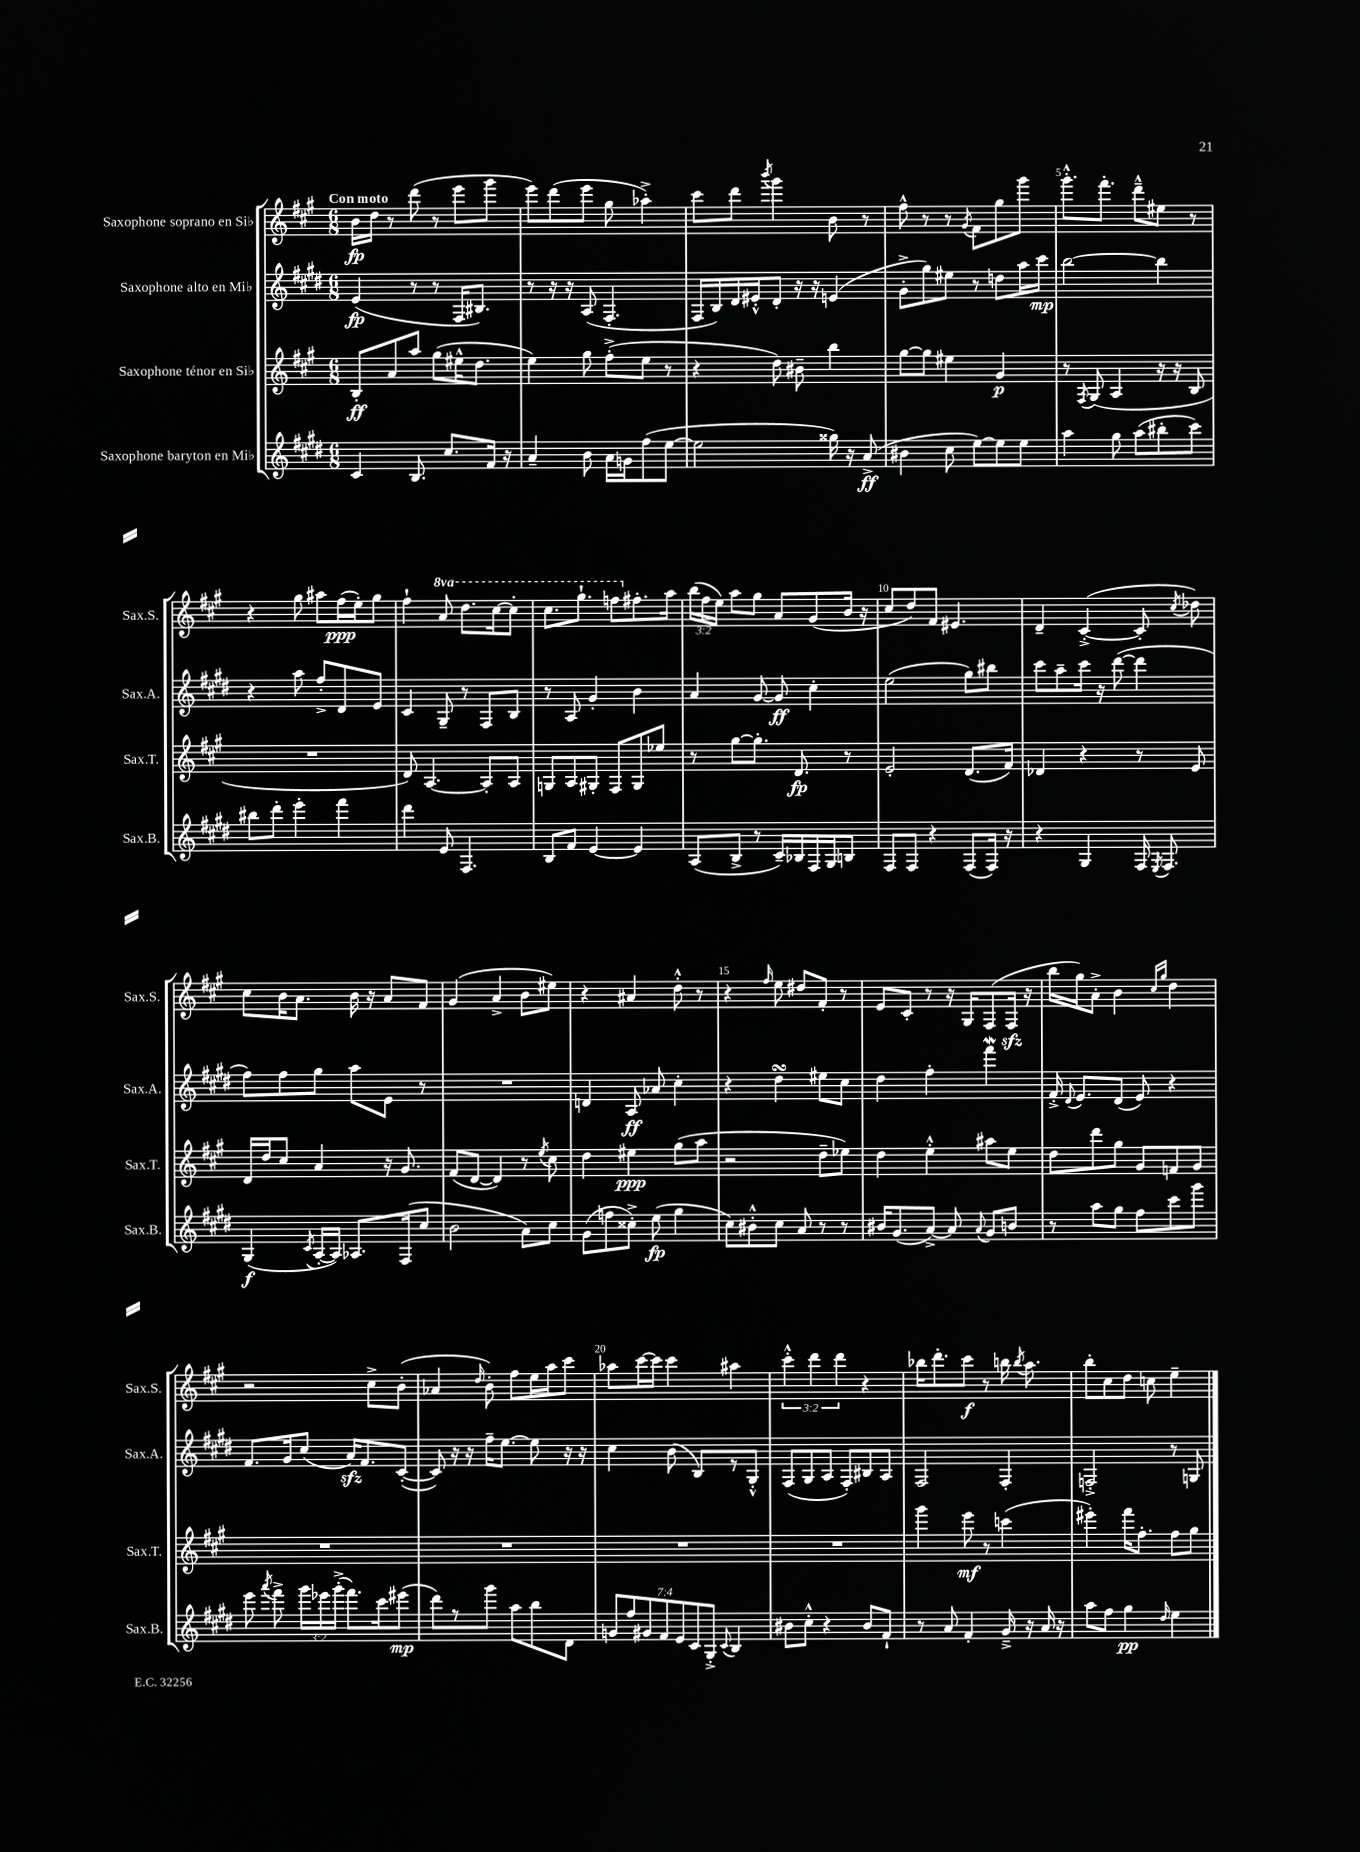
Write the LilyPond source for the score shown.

<<
\new StaffGroup <<
\new Staff = "s0" \with { instrumentName = "Saxophone soprano en Sib" shortInstrumentName = "Sax.S." } {
    \clef treble \key a \major \numericTimeSignature \time 6/8 \override Staff.TupletNumber.text = #tuplet-number::calc-fraction-text \set Staff.ottavationMarkups = #ottavation-simple-ordinals \tempo "Con moto"
    \autoBeamOff b'16[\fp d''16] r8 d'''8( r8 e'''8[ gis'''8] |
    e'''8[) d'''8( e'''8] gis''8 aes''4-.->) |
    cis'''8[ d'''8] \acciaccatura { b'''8 } gis'''4 b'8 r8 |
    fis''8-^ r8 r8 \acciaccatura { gis'8 } fis'8[ gis''8 gis'''8] |
    gis'''8.[-.-^ fis'''8.]-. d'''8[---^ eis''8] r8 |
    r4 gis''8 ais''8[ fis''16\ppp( e''16-.) gis''8] |
    fis''4-! \ottava #1 a''8 d'''8.[ cis'''16~ cis'''8]-. |
    cis'''8.[ gis'''8.]-! f'''8[ \ottava #0 fis''!8.-. a''16] |
    \tuplet 3/2 { b''16[( fis''16 e''16]) } a''8[ gis''8] a'8[ gis'8( b'16] r16 |
    cis''8[ d''8) fis'8] eis'4. |
    d'4-- cis'4~-.->( cis'8-. \acciaccatura { cis''8 } des''8) |
    cis''8[ b'16 a'8.] b'16 r16 a'8[ fis'8] |
    gis'4( a'4-> b'8[ eis''8]) |
    r4 ais'4 d''8-.-^ r8 |
    r4 \grace { fis''16 } e''8 dis''8[ fis'8]-. r8 |
    e'8[ cis'8]-. r8 r16 gis16[ fis8( fis16]\sfz r16 |
    b''16[ gis''16) a'8]-.-> b'4 \grace { cis''16[ gis''16] } d''4 |
    r2 cis''8[-> b'8]-.( |
    aes'4 \grace { d''16 } b'8-.) fis''8[ e''16 a''16 cis'''8] |
    aes''8[ cis'''16~ cis'''16] cis'''4 ais''4 |
    \tuplet 3/2 { cis'''4-.-^ d'''4 d'''4 } r4 |
    bes''16[ d'''8.-. cis'''8]\f r8 b''16 \acciaccatura { b''8 } a''8. |
    b''8[-. cis''8 d''8] c''8 e''4-- \bar "|." |
}
\new Staff = "s1" \with { instrumentName = "Saxophone alto en Mib" shortInstrumentName = "Sax.A." } {
    \clef treble \key e \major \numericTimeSignature \time 6/8
    \autoBeamOff e'4\fp( r8 r8 fis16[ bis8.]) |
    r8 r16 r16 a8( fis4.-. |
    fis16[ b16) dis'16 eis'16-.-^ dis'8]-. r16 r16 e'4( |
    gis'8[-.-> gis''8) eis''8] r8 d''8[ a''16 cis'''16]\mp |
    b''2~ b''4 |
    r4 a''8 fis''8[-.-> dis'8 e'8] |
    cis'4 gis8-- r8 fis8[ b8] |
    r8 a8 gis'4-. b'4 |
    a'4 gis'8~ gis'8\ff cis''4-. |
    e''2( gis''8[) bis''8] |
    cis'''8[ a''8-- cis'''16] r16 dis'''8~( dis'''4 |
    fis''8[) fis''8 gis''8] a''8[ e'8] r8 |
    R2. |
    d'4 a8\ff aes'8 cis''4-. |
    r4 dis''4\turn eis''8[ cis''8] |
    dis''4 fis''4-. fis'''4\mordent |
    fis'16-.-> \appoggiatura { dis'8 } e'8.[ dis'8]( e'8) r4 |
    fis'8.[ gis'16 cis''8]( a'16[\sfz) fis'8. cis'8]~-.( |
    cis'8) r16 r16 fis''16[-- e''8.]~ e''8 r16 r16 |
    cis''4 b'8( b8[) r8 gis8]-.-^ |
    fis8[( gis8 a8] fis8[-.) bis8 a8] |
    fis2 fis4-. |
    f2-.-> r8 g8 \bar "|." |
}
\new Staff = "s2" \with { instrumentName = "Saxophone ténor en Sib" shortInstrumentName = "Sax.T." } {
    \clef treble \key a \major \numericTimeSignature \time 6/8
    \autoBeamOff b8[-.\ff a'8 a''8] gis''8[( eis''16-^ d''8.] |
    e''4) gis''8 fis''8[-.->( e''8] r8 |
    r4 d''8) bis'8-- b''4 |
    gis''8[~ gis''8] eis''4 gis'4\p |
    r8 \acciaccatura { fis8 } gis8( a4 r16 r16 b8 |
    R2. |
    d'8) a4.~ a8[-. a8] |
    g8[ a8 gis8]-. fis8[ gis8 ees''8] |
    r8 gis''8[~ gis''8.]-. d'8.\fp r8 |
    e'2-. d'8.[( fis'16]) |
    des'4 r4 r8 e'8 |
    d'16[ d''16 cis''8] a'4 r16 gis'8. |
    fis'8[( d'8]~ d'4) r8 \acciaccatura { e''8 } cis''8 |
    d''4 eis''4\ppp gis''8[( a''8] |
    r2 d''8[-- ees''8]) |
    d''4 e''4-.-^ ais''8[ e''8] |
    d''8[ d'''8 gis''8] gis'8[ f'8 gis'8] |
    R2. |
    R2. |
    R2. |
    R2. |
    gis'''4 e'''8\mf r8 c'''4( |
    eis'''4-.) fis'''16[ fis''8.]-. fis''8[ gis''8] \bar "|." |
}
\new Staff = "s3" \with { instrumentName = "Saxophone baryton en Mib" shortInstrumentName = "Sax.B." } {
    \clef treble \key e \major \numericTimeSignature \time 6/8 \override Staff.TupletNumber.text = #tuplet-number::calc-fraction-text
    \autoBeamOff cis'4 b8. cis''8.[ fis'16] r16 |
    a'4-- b'8 a'16[ g'16 fis''8( e''8]~ |
    e''2 gisis''16) r16 a'8->\ff( |
    bis'4 cis''8 e''8[~) e''8 e''8] |
    a''4 gis''8 a''8[( bis''8-. cis'''8]) |
    bis''8[ dis'''8]-. e'''4-. fis'''4 |
    dis'''4 e'8 fis4. |
    b8[ fis'8] e'4~ e'4 |
    a8[( b8]-> r8 cis'16[--) bes16 fis16 gis16 b8] |
    fis8[ fis8] r4 fis8[( fis16]) r16 |
    r4 gis4 fis16 \acciaccatura { e8 } fis8. |
    gis4\f( \acciaccatura { cis'8 } a16[~-. a16]) aes8.[ fis16( cis''8] |
    b'2 a'8[) cis''8] |
    gis'8[( f''8 cisis''8]-.->) e''8\fp( gis''4 |
    cis''8[) bis'8-.-^ cis''8] a'8 r8 r8 |
    bis'16[ gis'8.( a'8]~->) a'8 \appoggiatura { a'8 } gis'8[ b'8] |
    r8 a''8[ gis''8] fis''8[ cis'''8 gis'''8] |
    e'''8 \acciaccatura { a'''8 } fis'''8-> \tuplet 3/2 { gis'''16[ ees'''16 gis'''16]-.->( } fis'''8.[) cis'''16 eis'''8]\mp( |
    dis'''8[) r8 gis'''8] a''8[ b''8 dis'8] |
    \tuplet 7/4 { g'8[ fis''8 gis'8 fis'8 e'8 cis'8 gis8]-.-> } \appoggiatura { cis'8 } b4 |
    bis'8[ cis''8]-.-^ r4 bis'8[ fis'8]-! |
    r8 a'8 fis'4-. gis'16---> r16 a'16 r16 |
    a''8[ fis''8] gis''4\pp \grace { dis''16 } e''4 \bar "|." |
}
>>
>>
\layout { \context { \Score \override BarNumber.break-visibility = ##(#f #t #t) barNumberVisibility = #(every-nth-bar-number-visible 5) } }
